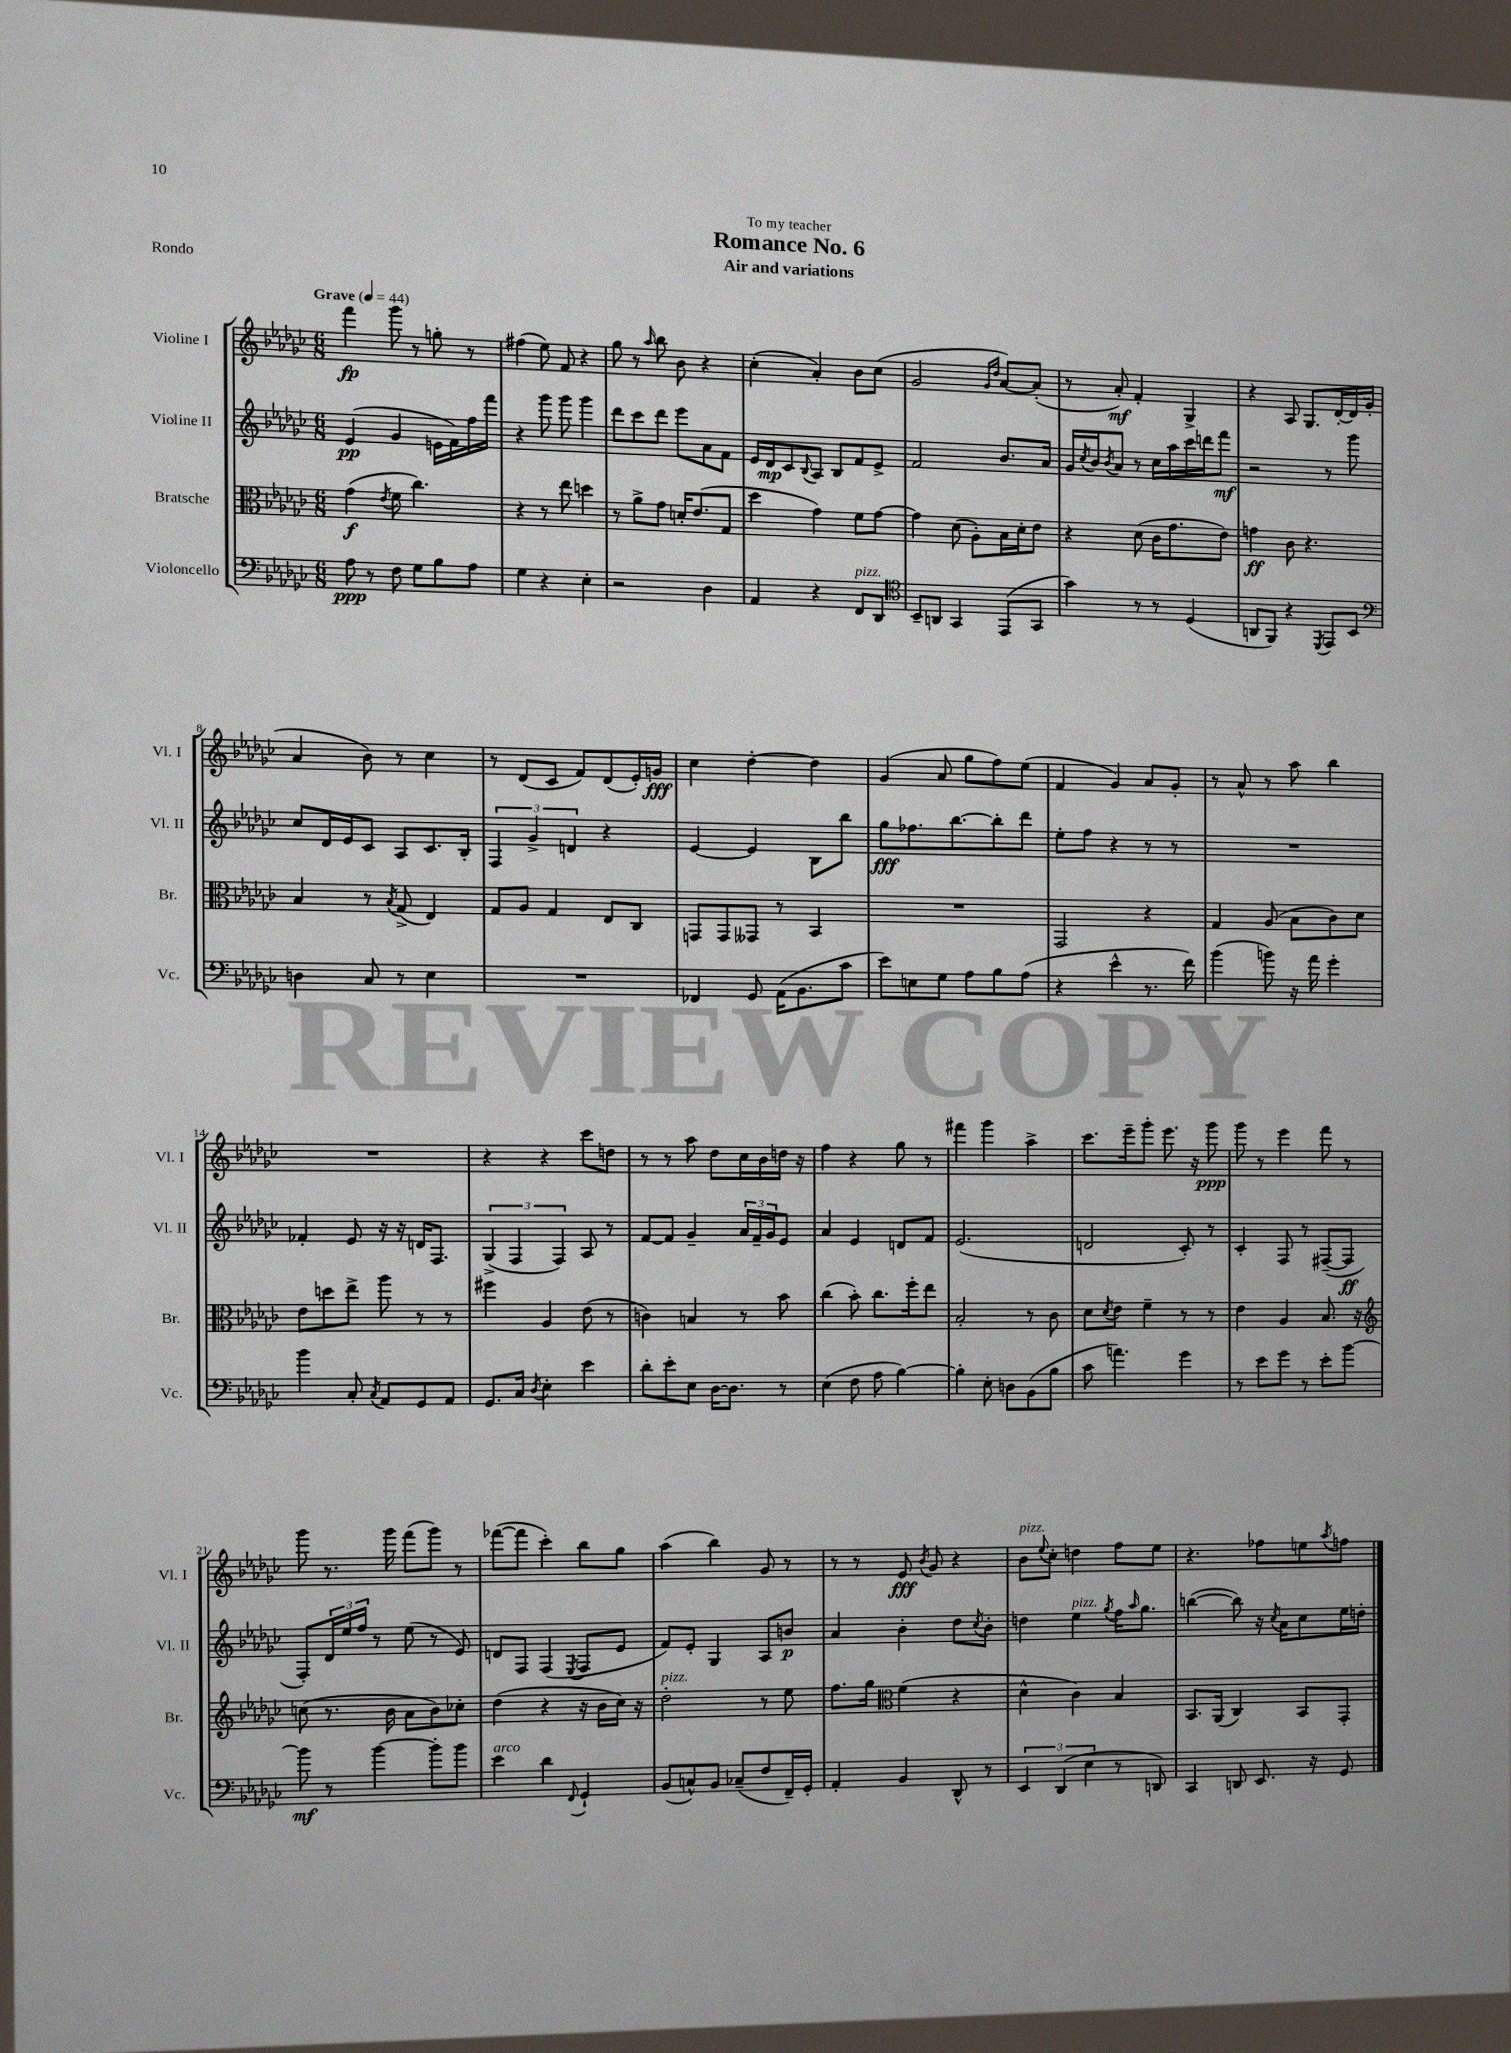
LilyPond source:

\header { title = "Romance No. 6" subtitle = "Air and variations" dedication = "To my teacher" piece = "Rondo" }
<<
\new StaffGroup <<
\new Staff = "s0" \with { instrumentName = "Violine I" shortInstrumentName = "Vl. I" } {
    \clef treble \key ges \major \numericTimeSignature \time 6/8 \tempo "Grave" 4 = 44
    f'''4\fp ges'''8 r8 g''8-. r8 |
    fis''4( ees''8) f'8 r4 |
    ges''8 r8 \grace { aes''16 } bes''8 bes'8 r4 |
    ces''4-.( aes'4-.) bes'8 ces''8( |
    ges'2 \grace { ges'16 des''16 } aes'8~) aes'8-.( |
    r8 aes'8-.\mf) f'4-. ges4-> |
    r4 aes8 ges8. des'16~-. des'16 ges'16-.( |
    aes'4 bes'8) r8 ces''4 |
    r8 des'8( ces'8 f'8) des'8( ees'16-.) g'16\fff |
    ces''4 des''4~-. des''4 |
    ges'4( aes'8 ges''8 f''8) ees''8( |
    f'4 ges'4) aes'8 ges'8-. |
    r8 aes'8-^ r8 aes''8 bes''4 |
    R2. |
    r4 r4 ces'''8 d''8 |
    r8 r8 aes''8 des''8 ces''16 bes'16 d''16 r16 |
    f''4 r4 ges''8 r8 |
    fis'''4 ges'''4 aes''4-> |
    ces'''8. ees'''16-- ges'''8-. ees'''8. r16 ges'''8\ppp |
    ges'''8 r8 ees'''4 f'''8 r8 |
    ges'''8 r8. ges'''16 f'''8( ges'''8) r8 |
    fes'''8~( fes'''8 ces'''4-.) bes''8 ges''8 |
    aes''4( bes''4) ges'8 r8 |
    r8 r8 ees'8\fff \acciaccatura { bes'8 } ges'8 r4 |
    bes'8^\markup { \italic "pizz." } \appoggiatura { ees''8 } ces''8-. d''4 f''8 ees''8 |
    r4. fes''8 e''8 \acciaccatura { aes''8 } f''8 \bar "|." |
}
\new Staff = "s1" \with { instrumentName = "Violine II" shortInstrumentName = "Vl. II" } {
    \clef treble \key ges \major \numericTimeSignature \time 6/8
    ees'4\pp( ges'4 e'16 f'16) f''16 f'''16 |
    r4 ges'''8 ges'''8 ges'''4 |
    des'''8 ces'''8 des'''8 ees'''8 aes'8 f'8 |
    ees'16 des'16\mp ces'8 \appoggiatura { bes8 } aes8 bes8 f'8 ees'8-> |
    f'2 bes'8. aes'16 |
    ges'16 \acciaccatura { ces''8 } bes'16 \acciaccatura { bes'8 } aes'8 r8 ces''16 aes''16 ces'''16 d'''16 f'''8\mf |
    r2 r8 ges'''8 |
    ces''8 des'16 ees'16 ces'8 aes8 ces'8. bes16-. |
    \tuplet 3/2 { f4 ges'4-> d'4 } r4 |
    ees'4~ ees'4 bes8 bes''8 |
    ges''8\fff fes''8. bes''8.~ bes''8-. des'''8 |
    ees''8-. f''8 r4 r8 r8 |
    R2. |
    fes'4-. ees'8 r16 r16 d'16 f8. |
    \tuplet 3/2 { ges4->( f4 f4) } aes8 r8 |
    f'8~ f'8 ges'4-- \tuplet 3/2 { aes'16 f'16-- ges'16 } ees'8 |
    aes'4 ees'4 d'8 f'8 |
    ees'2.( |
    d'2 ces'8-.) r8 |
    ces'4-. f8 r8 fis8~--( fis8\ff |
    f8-.) \tuplet 3/2 { des'16 ees''16 f''16 } r8 ees''8( r8 ees'8) |
    d'8 f8 f4( \acciaccatura { ees8 } f8 ees'8 |
    f'8) ees'8-. ges4 aes8 b'8\p |
    aes'4 bes'4-. des''8 \acciaccatura { ces''8 } bes'8-. |
    d''4 ees''4^\markup { \italic "pizz." } \acciaccatura { ges''8 } f''16 \grace { aes''16 } ges''8. |
    b''4~( b''8) r16 \acciaccatura { ces''8 } aes'16 ces''8 ees''16 d''16-. \bar "|." |
}
\new Staff = "s2" \with { instrumentName = "Bratsche" shortInstrumentName = "Br." } {
    \clef alto \key ges \major \numericTimeSignature \time 6/8
    ges'4\f( \acciaccatura { ees'8 } f'8 ces''4.) |
    r4 r8 ees''8 d''4 |
    r8 aes'8-> ges'8 d'16-. ees'8.( ges8 |
    des''4 ges'4) f'8 ges'8~ |
    ges'4 des'8( aes8-.) bes16 des'16-. ees'8 |
    r4 des'8( ces'16 ges'8. ees'8) |
    g'4\ff ces'8 r4. |
    bes4 r8 \acciaccatura { bes8 } ges8->( ees4) |
    ges8 aes8 ges4 ees8 ces8 |
    g,8 g,8 geses,8 r8 bes,4 |
    R2. |
    ges,2 r4 |
    ges4 aes8( bes8 ces'8) des'8 |
    ees'8 d''8 ees''8-> aes''8 r8 r8 |
    fis''4 aes4 ees'8( r8 |
    c'4) b4 r8 bes'8 |
    ces''4( bes'8-.) ces''8. f''16-. ees''8 |
    bes2-. r8 ces'8 |
    des'8 \acciaccatura { des'8 } ees'8 f'4-- r8 r8 |
    ees'4 aes4 bes8. r16 |
    \clef treble c''8( r8. bes'16 aes'8 bes'8) ces''8-. |
    des''4( r4 r16 bes'16 ces''16) r16 |
    des''2-.^\markup { \italic "pizz." } r8 ees''8 |
    f''8. ges''16 \clef alto f'4( r4 |
    des'4-^ ces'4) bes4 |
    bes,8. aes,16( ces4) bes,8 ges,8-. \bar "|." |
}
\new Staff = "s3" \with { instrumentName = "Violoncello" shortInstrumentName = "Vc." } {
    \clef bass \key ges \major \numericTimeSignature \time 6/8
    aes8\ppp r8 f8 ges8 bes8 aes8 |
    ges4 r4 ees4-. |
    r2 des4 |
    aes,4 r4 f,8^\markup { \italic "pizz." } des,8 |
    \clef tenor bes,8-- a,8 ges,4 ees,8( ges,8 |
    ges'4) r8 r8 des4( |
    a,8 f,8) r4 \acciaccatura { des,8 } ees,8 bes,8 |
    \clef bass d4 ces8 r8 ees4 |
    R2. |
    fes,4 ges,8 aes,16( bes,8. ces'8 |
    ees'8) e8 ges8 aes8 bes8 aes8( |
    r4 ees'4-^ r8. f'16) |
    bes'4( b'8) r16 aes'16 ges'4-. |
    bes'4 ces8-. \acciaccatura { ces8 } aes,8 ges,8 aes,8 |
    ges,8. ces16 \acciaccatura { des8 } ees4-. ees'4 |
    des'8-. ees'8-. ees8 des16~ des8. r8 |
    ees4( f8 aes8 bes4~) |
    bes4-. ees8-. d8 bes,8( bes8 |
    ces'8 a'4.) ges'4 |
    r8 ees'8 ges'8 r8 ees'8-. bes'8~ |
    bes'8\mf r8 bes'4~ bes'8-. bes'8 |
    ees'4^\markup { \italic "arco" } des'4 \appoggiatura { f,8 } ges,4-! |
    bes,8( c8-^) bes,8 ces8--( f8 f,16--) ges,16-. |
    aes,4-. bes,4 des,8-^ r8 |
    \tuplet 3/2 { ees,4 des,4( ees4 } r8 d,8) |
    ces,4 d,8 ees,8. r16 ges,8 \bar "|." |
}
>>
>>
